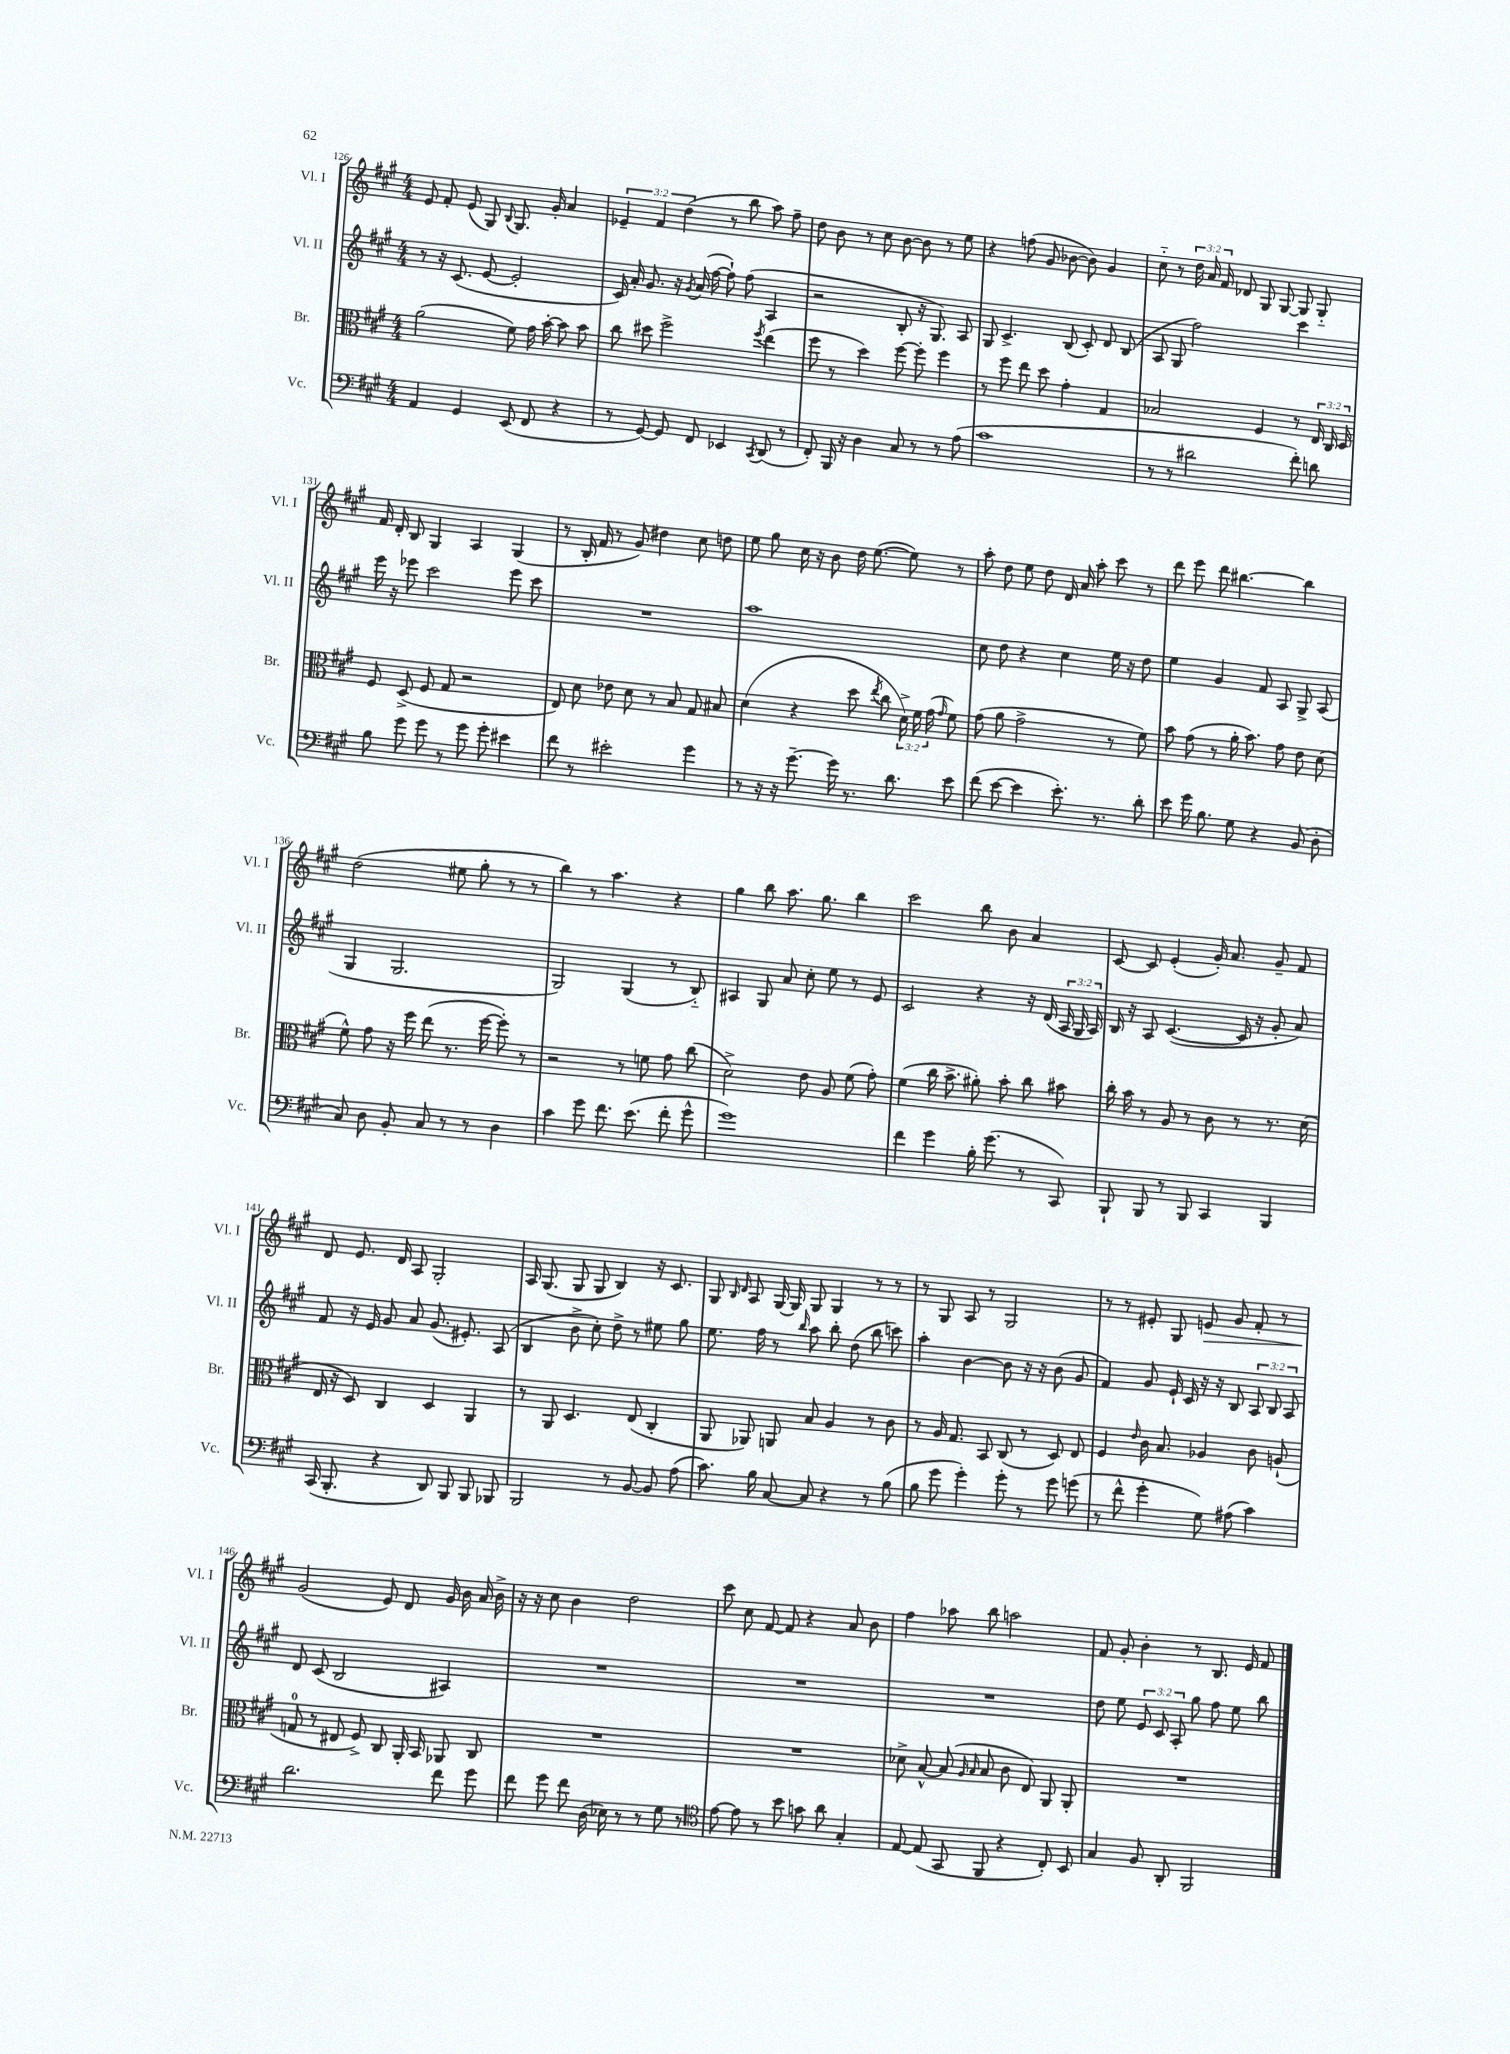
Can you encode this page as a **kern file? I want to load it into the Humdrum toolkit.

**kern	**kern	**kern	**kern
*staff4	*staff3	*staff2	*staff1
*clefF4	*clefC3	*clefG2	*clefG2
*k[f#c#g#]	*k[f#c#g#]	*k[f#c#g#]	*k[f#c#g#]
*M4/4	*M4/4	*M4/4	*M4/4
4AA	(2a	8r	8e
.	.	16r	8f#'
.	.	(8.c#	.
4GG#	.	.	(8e
.	.	[8e	8G#)
.	.	.	8qqB
(8EE	8f#)	2e']	8.G#
8FF#	16g#	.	.
.	[16b'	.	16g#'
4r	8b]	.	4a
.	8b	.	.
=	=	=	=
8r	8cc#	16c#)	6e-~
.	.	16a'	.
[8GG#)	8dd#	8.g#	.
.	.	.	6f#
8GG#]	2ff#^	.	.
.	.	16r	.
.	.	.	(6dd
.	.	8qg#	.
8FF#	.	(16a	.
.	.	[16ff#	.
4EE-	.	8ff#`])	8r
.	.	(8ff#	8bb
8qCC#	8qff#	.	.
(8DD	(4ee	4A	8aa)
8r	.	.	8ff#~
=	=	=	=
8FF#')	8ff#	2r	8dd
16BBB	8r	.	8b
16r	.	.	.
4D	4dd)	.	8r
.	.	.	8cc#
8C#	[8ff#	8B'	[8b
8r	8ff#']	16r	8b]
.	.	8.G#)	.
8r	4ff#	.	8r
(8A	.	8A	8ee
=	=	=	=
1c#	8r	8G#	4r
.	8ff#	4.c#^	.
.	8ee	.	(8ff
.	8dd	.	8g#
.	4g#'	(8B	[8b-
.	.	8c#')	8b-])
.	4G#	8d	4g#
.	.	(8B	.
=	=	=	=
8r	2B-	8A	8cc#'~
8r	.	8G#	8r
2d#	.	2ff#)	24dd
.	.	.	24a
.	.	.	24f#
.	.	.	8d-
.	4F#	.	8G#
.	.	.	[8G#
8f#')	8r	4ccc#	8G#]
8d	24E	.	8G#'~
.	24C#	.	.
.	24D	.	.
=	=	=	=
8B	8F#	16eee	16f#
.	.	16r	16d'
8g#	(8D^	8eee-	8B
8g#	8F#	2ccc#	4G#
8r	8G#	.	.
8g#	2r	.	4A
8g#'	.	.	.
4e#	.	8eee-	(4G#
.	.	8ccc#	.
=	=	=	=
8f#	8E)	1r	8r
8r	8d	.	16B'
.	.	.	16f#
2e#'	8e-	.	8r
.	8d	.	8g#)
.	8r	.	4dd#
.	8B	.	.
4g#	8G#	.	8cc#
.	8B#	.	8dd
=	=	=	=
8r	(4d	1aa	8ee
16r	.	.	8gg#
16r	.	.	.
[8.g#~	4r	.	16cc#
.	.	.	16r
.	.	.	8b
16g#]	.	.	.
8.r	8dd	.	16dd
.	.	.	([8.ee
.	8qee	.	.
.	8cc#	.	.
8.d	.	.	.
.	24d^)	.	8ee])
.	24f#	.	.
.	(24g#	.	.
.	16qqg#	.	.
8e	8f#)	.	8r
=	=	=	=
(8f#	(8g#	8cc#	8aa'
[8e	8a	8dd	8dd
4e]	2g#^	4r	8ee
.	.	.	8dd
8.e')	.	4cc#	16d
.	.	.	16a
.	.	.	8aa'
8.r	.	.	.
.	8r	16ee	8ccc#
.	.	16r	.
8d'	8f#)	8dd	8r
=	=	=	=
8e	8b	4ee	8ddd
16g#	(8g#	.	8eee
8.B	.	.	.
.	8r	4g#	8ddd
8G#	16a'	.	[4.bb#
.	8.b)	.	.
4r	.	8f#	.
.	8g#	8A	.
(8BB	8e	8G#^	4bb#]
8D'	(8d	(8A	.
=	=	=	=
8C#)	8f#^^)	4G#	(2dd
8D	8g#	.	.
8BB'	16r	2.G#	.
.	16ff#	.	.
8C#	(8ee	.	.
8r	8.r	.	8ee#
8r	.	.	8gg#'
.	[16ff#	.	.
4D	8ff#'])	.	8r
.	8r	.	8r
=	=	=	=
4c#	2r	2G#)	4bb)
8g#	.	.	8r
8.f#	.	.	4.aa
.	8r	(4G#	.
(8.e	.	.	.
.	8f	.	.
8f#'	8g#	8r	4r
8g#^^	(8cc#	8B'~)	.
=	=	=	=
1g#)	2d^)	4A#	4gg#
.	.	8G#	8bb
.	.	8a	8.aa
.	8e	8cc#'	.
.	.	.	8.gg#
.	8A	8ee	.
.	(8f#	8r	4bb
.	8g#')	8e	.
=	=	=	=
4f#	(4f#	2c#	2ccc#
4g#	16cc#	.	.
.	8.b^	.	.
16B'	8a#')	4r	8bb
(8.g#	.	.	.
.	8b'	.	8b
8r	8cc#	16r	4a
.	.	(16d	.
8CC#)	8b#	24A	.
.	.	24G#	.
.	.	24A)	.
=	=	=	=
8BBB`	16cc#'	16B	[8c#
.	16b	16r	.
8BBB	8r	8A	8c#]
8r	8A	([4.c#	(4e'
8BBB	8r	.	.
4CC#	8c#	.	16g#')
.	.	.	8.a
.	8r	16c#]	.
.	.	16r	.
4BBB	8.r	8g#'	8g#~
.	.	8a)	8f#
.	(16d	.	.
=	=	=	=
(16CC#	16E	8f#	8d
8.BBB'	16r	.	.
.	8D)	16r	8.e
.	.	16e	.
4r	4C#	8g#	.
.	.	.	16d
.	.	8a	8A
8DD)	4D	(8.g#	2G#'
8BBB	.	.	.
.	.	8.e#')	.
8BBB	4AA	.	.
8BBB-	.	(8A	.
=	=	=	=
2BBB	8r	4B	16A
.	.	.	(8.G#
.	8AA	.	.
.	4.D	8b^	8G#
.	.	8cc#')	8G#
8r	.	8dd^	4B)
[8BB	(8E	8r	.
8BB]	4C#'	8ee#	16r
.	.	.	8.c#
(8A	.	8gg#	.
=	=	=	=
8.c#)	8AA	8.ee	8G#
.	.	.	16qqB
.	.	.	16qqd
.	8AA-)	.	8A
16B	.	16ff#	.
[8C#	8AA	8r	[16G#
.	.	.	16G#]
.	.	16qqbb	.
8C#]	8B	8aa	8G#
4r	4A	8bb'	4G#
.	.	(8dd	.
8r	8r	8bb	8r
(8B	8c#	8ccc)	8r
=	=	=	=
8B	8r	4aa'	8r
8g#	16A	.	8G#
.	8.G#	.	.
4g#')	.	[4b	8A
.	8BB	.	8r
8g#'	(8C#	8b]	2G#
8r	8r	16r	.
.	.	16r	.
8g#	8D)	(8b	.
(8g	8E	8g#	.
=	=	=	=
8r	4F#	4f#)	8r
8f#^^	.	.	8r
.	16qqe	.	.
4g#'	16c#	8g#	8e#'
.	8.B	.	.
.	.	16e`	8G#
.	.	16c#	.
8G#)	4A-	16r	8e
.	.	16r	.
(8A#	.	8B	8g#
4c#)	8c#	12A	8f#'
.	.	12B	.
.	(8A`	.	8r
.	.	12A	.
=	=	=	=
2.d	8G	8d	(2g#
.	8r	(8c#	.
.	8E#	2B	.
.	8F#^)	.	.
.	8C#	.	8e)
.	16AA'	.	8d
.	16BB	.	.
8f#	8AA-	4A#)	16g#
.	.	.	16b
8g#	8C#	.	16a
.	.	.	16b^
=	=	=	=
8f#	1r	1r	16r
.	.	.	16r
8g#	.	.	8cc#
8f#	.	.	4b
(16D	.	.	.
16E-)	.	.	.
8r	.	.	2dd
8r	.	.	.
8G#	.	.	.
8r	.	.	.
=	=	=	=
*clefC4	*	*	*
[8e	1r	1r	8ccc#
8e]	.	.	8cc#
8r	.	.	[8f#
8b	.	.	8f#]
8g	.	.	4r
8a	.	.	.
4G#'	.	.	8a
.	.	.	8b
=	=	=	=
[8E	8d-^	1r	4ff#
(8E]	[8B^^	.	.
8GG#	(8B]	.	8aa-
.	16qqA	.	.
.	16qqB	.	.
8FF#	8B	.	8bb
4r	8c#	.	2aa
.	8E)	.	.
8C#')	8AA	.	.
8BB	8AA'	.	.
=	=	=	=
4G#	1r	8dd	8f#
.	.	8ee	8g#'
8F#	.	12e	4b'
.	.	12c#	.
8AA'	.	.	.
.	.	12A'	.
2FF#	.	8gg#	8r
.	.	8ff#	8.B
.	.	8ee	.
.	.	.	16e
.	.	8bb	8f#
==	==	==	==
*-	*-	*-	*-
